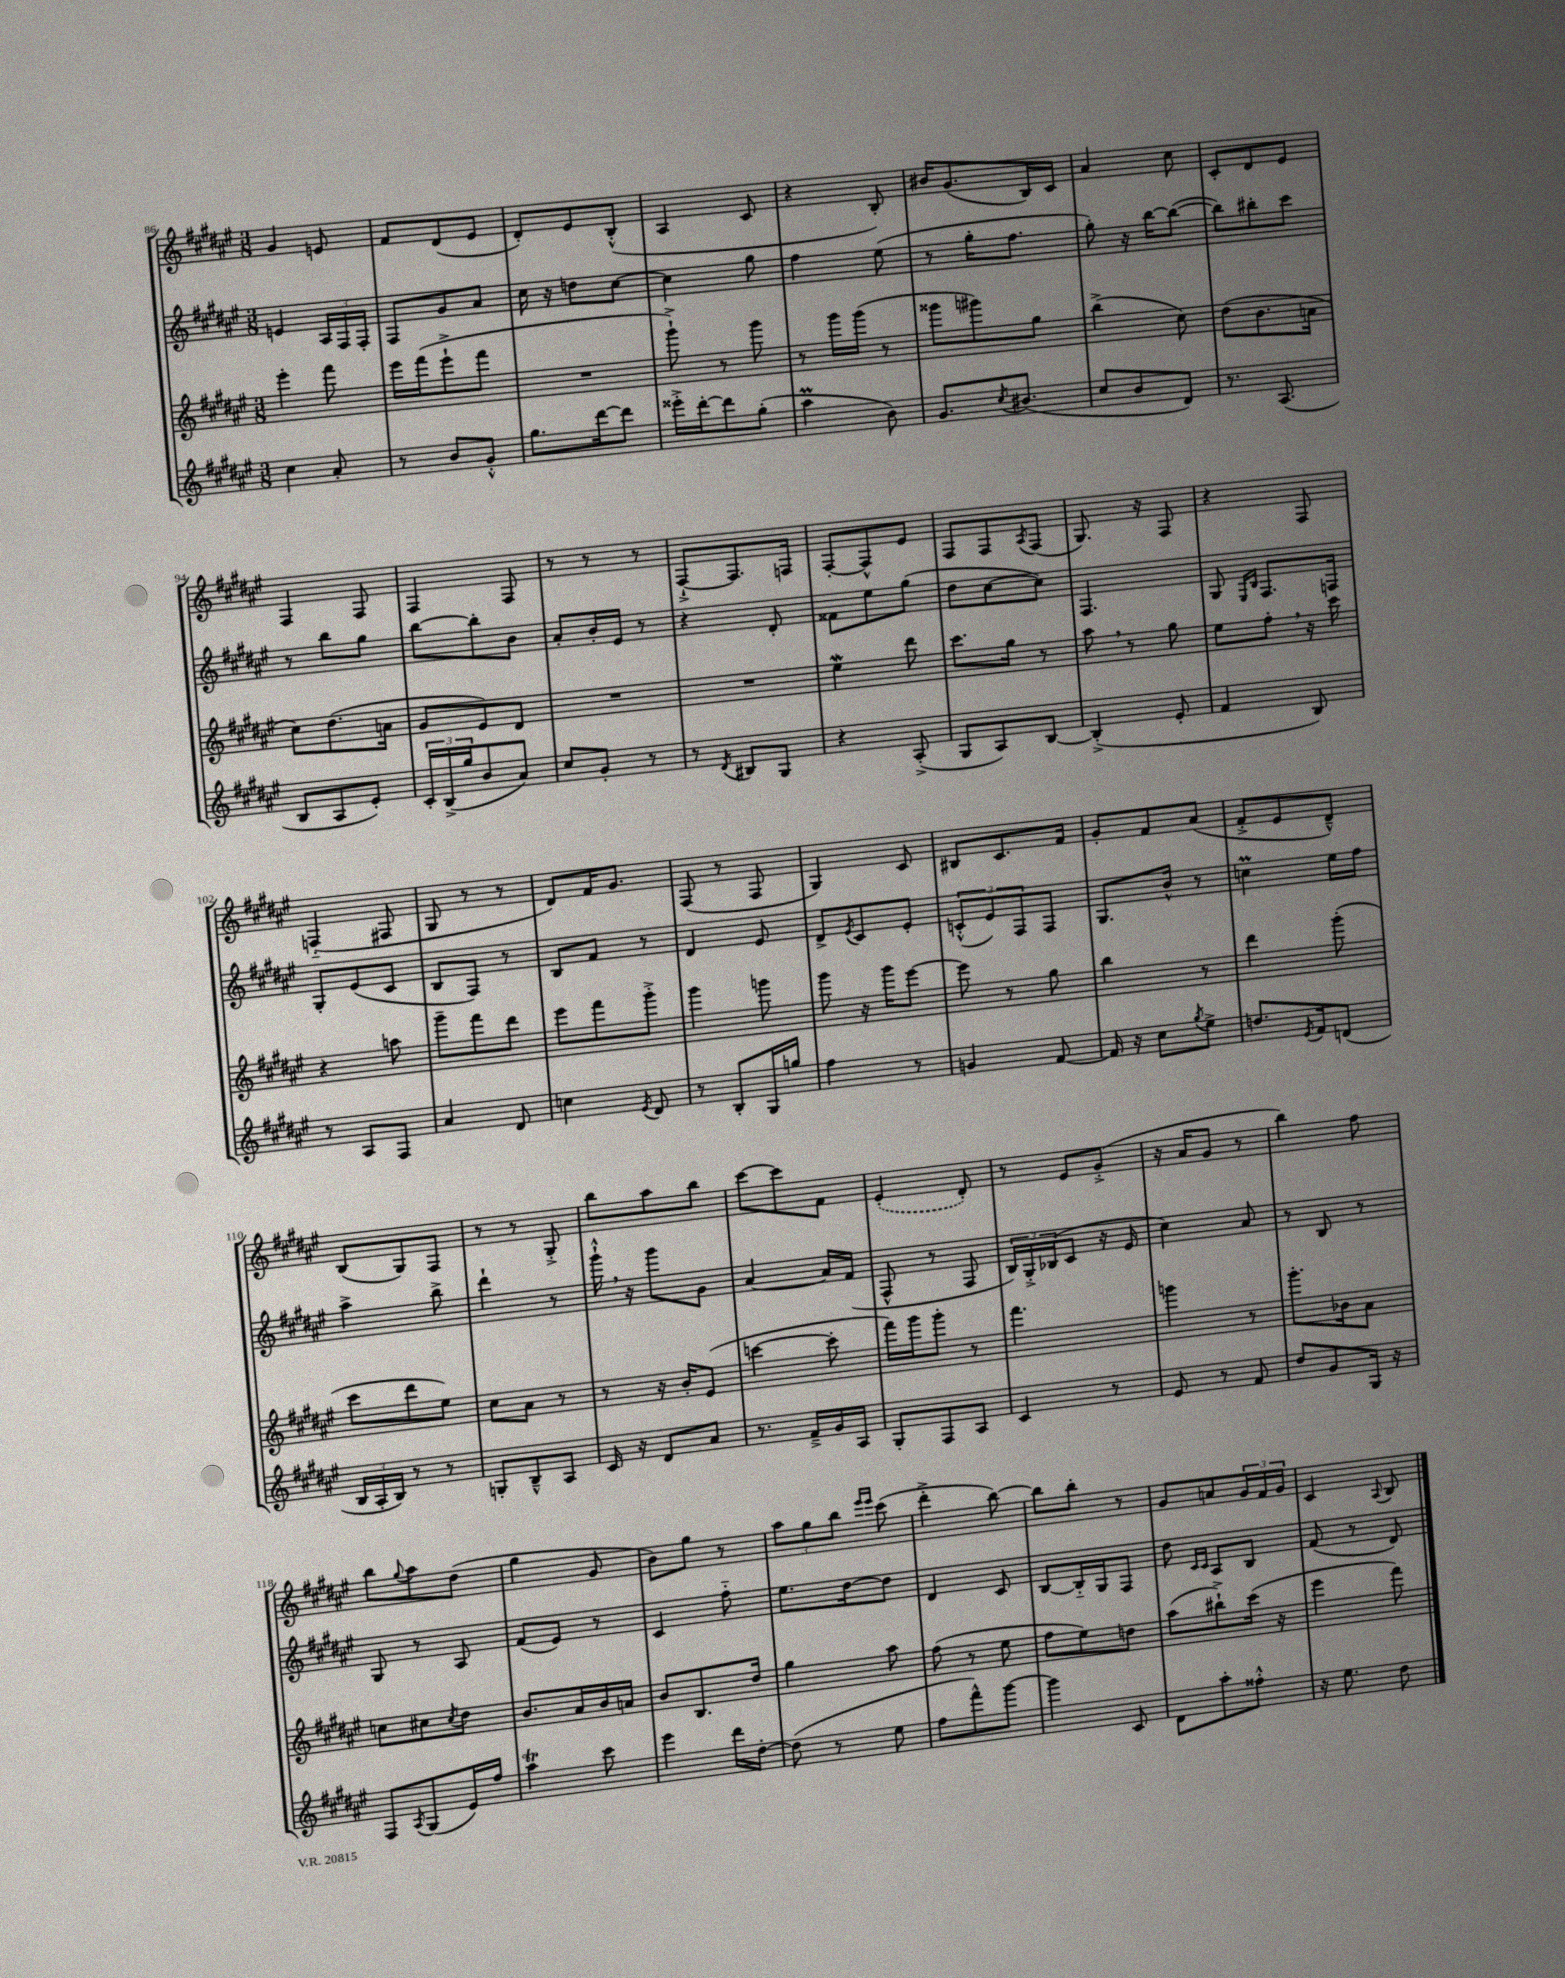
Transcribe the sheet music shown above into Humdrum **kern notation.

**kern	**kern	**kern	**kern
*part4	*part3	*part2	*part1
*staff4	*staff3	*staff2	*staff1
*clefG2	*clefG2	*clefG2	*clefG2
*k[f#c#g#d#a#e#]	*k[f#c#g#d#a#e#]	*k[f#c#g#d#a#e#]	*k[f#c#g#d#a#e#]
*M3/8	*M3/8	*M3/8	*M3/8
=86	=86	=86	=86
4cc#\	4eee#'\	4en/	4g#/
8a#'/	8fff#\	24A#/LL	8en/
.	.	24F#/	.
.	.	24F#'/JJ	.
=87	=87	=87	=87
8r	16eee#\LL	8F#/L	8f#/L
.	(16fff#\J	.	.
8b/L	8eee#`^\	8g#/	(8d#/
8g#'^^/J	8fff#\J	8a#/J	8e#/J
=88	=88	=88	=88
8.gg#\L	4.r	16cc#\	8d#'/L)
.	.	16r	.
.	.	8ddn\L	8e#/
[16ddd#\k	.	.	.
8ddd#\J]	.	[8cc#\J	(8B'^^/J
=89	=89	=89	=89
16eee##X'^\LL	8ggg#`^\)	4cc#\]	4A#/
[16ddd#'\J	.	.	.
8ddd#\]	8r	.	.
(8gg#'\J	8ggg#\	8gg#\	8c#/
=90	=90	=90	=90
4aa#m\	8r	4ff#\	4r
.	16ggg#\LL	.	.
.	(16ggg#\JJ	.	.
8b\)	8r	(8ee#\	8B'/)
=91	=91	=91	=91
8.g#/L	8ggg##X\L	8r	16b#X/KL
.	.	.	(8.g#/
.	8ggg#X\)	16gg#'\KL	.
8qcc#/	.	.	.
(8.b#X/J	.	8.ff#\J	.
.	8gg#\J	.	16B/L)
.	.	.	16c#/JJ
=92	=92	=92	=92
8cc#/L	(4bb^\	8gg#'\)	4a#/
8b/	.	16r	.
.	.	[16bb\KL	.
8d#/J)	8cc#\)	(8bb\J_	8cc#\
=93	=93	=93	=93
8.r	(8dd#\L	8bb\L])	8c#'/L
.	8.b\	8bb#X'\	8d#/
(8.A#/	.	.	.
.	.	8ccc#\J	8e#/J
.	16an\Jk	.	.
!!LO:LB:g=z
=94	=94	=94	=94
8B/L	8cc#\L)	8r	4F#/
8A#/	(8.dd#\	8bb\L	.
8e#'/J)	.	8gg#\J	8F#/
.	16an\Jk	.	.
=95	=95	=95	=95
24c#'/LL	8g#/L	[8bb\L	4F#/
(24B^/	.	.	.
24gg#/J	.	.	.
8b/	8e#/)	8bb'\]	.
8a#/J)	8d#/J	8b\J	8F#/
=96	=96	=96	=96
8cc#/L	4.r	8a#'/L	8r
8g#'/J	.	16b'/L	8r
.	.	16e#/JJ	.
8r	.	8r	8r
=97	=97	=97	=97
8r	4.r	4r	[8F#`^/L
8qd#/	.	.	.
8B#X/L	.	.	8.F#/]
8G#/J	.	8d#'/	.
.	.	.	16Fn/Jk
=98	=98	=98	=98
4r	4ee#W\	8f##X\L	[8F#'/L
.	.	8ee#\	8F#^^/]
(8A#'^/	8ddd#\	(8gg#\J	8e#/J
=99	=99	=99	=99
8G#/L	8.ccc#\L	8dd#\L	8F#/L
8A#/)	.	[8cc#\	8F#/
.	16gg#\Jk	.	.
.	.	.	8qA#/
[8B/J	8r	8cc#\J])	(8F#/J
=100	=100	=100	=100
(4B'^/]	8aa#,\	4.F#/	8.G#/)
.	8r	.	.
.	.	.	16r
8e#'/	8gg#\	.	8F#/
=101	=101	=101	=101
4f#/	8ee#\L	8G#/	4r
.	.	16qqE#/LL	.
.	.	16qqB/JJ	.
.	8ff#',\J	8.F#/L	.
8B/)	16r	.	8F#/
.	16ccc#\	16Fn/Jk	.
!!LO:LB:g=z
=102	=102	=102	=102
8r	4r	8G#'/L	(4Fn/
8A#/L	.	(8e#/	.
8F#/J	8aan\	8c#/J	8F#X/
=103	=103	=103	=103
4a#/	8ggg#~\L	8B/L	8G#/
.	8fff#\	8F#/J)	8r
8d#/	8ddd#\J	8r	8r
=104	=104	=104	=104
4ccn\	8eee#\L	8B/L	8d#/L)
.	8fff#\	8f#/J	16f#/K
.	.	.	8.g#/J
8qe#/	.	.	.
8d#/	8ggg#'^\J	8r	.
=105	=105	=105	=105
8r	4ggg#\	4d#/	(8F#/
8B'/L	.	.	8r
16G#/L	8gggn\	8e#/	8F#/
16ggn/JJ	.	.	.
=106	=106	=106	=106
4ff#\	8ggg#\	8d#^/L	4G#/)
.	.	8qe#/	.
.	16r	8c#/	.
.	16ggg#\KL	.	.
8r	[8eee#\J	8e#'/J	8c#/
=107	=107	=107	=107
4gn/	8eee#\]	(12cn'^^/L	8B#X/L
.	.	12e#/)	.
.	8r	.	8.c#/
.	.	12F#/	.
[8f#/	8gg#\	8F#/J	.
.	.	.	16f#/Jk
=108	=108	=108	=108
16f#/]	4bb\	8.G#/L	8g#'/L
16r	.	.	.
8cc#\L	.	.	8f#/
.	.	16b^^/Jk	.
8qgg#/	.	.	.
8ee#^\J	8r	8r	(8a#/J
=109	=109	=109	=109
8.ddn/L	4ddd#\	4ccnM\	8f#'^/L
.	.	.	8e#/
8qe#/	.	.	.
16f#/k	.	.	.
(8dn/J	(8ggg#'\	16ee#\LL	8d#~^^/J)
.	.	16ff#\JJ	.
!!LO:LB:g=z
=110	=110	=110	=110
24B/LL	8ccc#\L	4aa#^\	(8B/L
24A#'/	.	.	.
24B/JJ)	.	.	.
8r	8ddd#\	.	8G#/)
8r	8ee#\J)	8bb^\	8F#/J
=111	=111	=111	=111
8Gn'/L	8cc#\L	4ddd#`\	8r
8B~^^/	8a#\J	.	8r
8A#/J	8r	8r	8G#'^/
=112	=112	=112	=112
16c#/	8r	16ggg#`^^,\	8bb\L
16r	.	16r	.
8d#/L	16r	8ggg#\L	8aa#\
.	16b'/KL	.	.
8a#/J	(8e#/J	8g#\J	8bb\J
=113	=113	=113	=113
8.r	[4cccn\	[4a#/	[8ccc#\L
.	.	.	8ccc#\]
16f#~^/LL	.	.	.
16g#/	8ccc'\]	16a#/LL]	8f#\J
16A#/JJ	.	(16f#/JJ	.
=114	=114	=114	=114
8G#'/L	16fff#\LL)	8F#^^/	(4e#'/
.	16ggg#\J	.	.
8F#/	8ggg#'\J	8r	.
8A#/J	8r	8F#/	8d#'/)
=115	=115	=115	=115
4c#/	4.fff#\	24B/LL)	8r
.	.	24G#'^/	.
.	.	(24B-X/J	.
.	.	8c#/J	8e#/L
8r	.	16r	(8g#'^/J
.	.	16e#/	.
=116	=116	=116	=116
8e#/	4gggn\	4cc#\)	16r
.	.	.	16a#/KL
8r	.	.	8g#/J
8f#/	8r	8a#/	8r
=117	=117	=117	=117
8dd#/L	8.ggg#'\L	8r	4bb\)
8g#/	.	8B/	.
.	16b-X\k	.	.
16G#/Jk	8a#\J	8r	8ff#\
16r	.	.	.
!!LO:LB:g=z
=118	=118	=118	=118
8F#/L	8ccn\L	8G#/	8bb\L
8qA#/	.	.	8qqgg#/
(8G#/	8cc#X\	8r	8aa#\
.	8qcc#/	.	.
16e#/L)	8dd#\J	8A#/	(8dd#\J
16ff#/JJ	.	.	.
=119	=119	=119	=119
4aa#t\	8.b/L	(8f#/L	4gg#\
.	.	8e#/J)	.
.	16a#/L	.	.
8ccc#\	16b/	8r	8g#/
.	16an/JJ	.	.
=120	=120	=120	=120
4eee#\	8b/L	4c#/	8b\L)
.	8.B/	.	8gg#\J
16ddd#\LL	.	8ff#\	8r
[16dd#'\JJ	16dd#/Jk	.	.
=121	=121	=121	=121
(8dd#\]	4gg#\	8.ee#\L	12aa#\L
.	.	.	12gg#\
8r	.	.	.
.	.	.	12bb\J
.	.	[16dd#\k	.
.	.	.	16qqeee#/LL
.	.	.	16qqeee#/JJ
8ee#\	8aa#\	8dd#\J]	(8ccc#\
=122	=122	=122	=122
8ff#\L	(8ff#\	4d#/	4ddd#'^\
8fff#^^\)	8r	.	.
[8ggg#\J	8ee#\	8c#/	[8bb\)
=123	=123	=123	=123
4ggg#\]	8ff#\L	[8B/L	8bb\L]
.	8ee#\)	16B/L]	8bb'\J
.	.	16G#/J	.
8c#/	8ddn\J	8F#/J	8r
=124	=124	=124	=124
8d#\L	(8aa#\L	8dd#\	8g#/L
.	.	16qqc#/LL	.
.	.	16qqc#/JJ	.
8aa#'\	8bb#X`^\)	8A#/L	8an/
8ff##X'^^\J	(16ccc#\Jk	8B/J	24g#/L
.	.	.	24f#/
.	16r	.	.
.	.	.	24g#/JJ
=125	=125	=125	=125
16r	4eee#\	(8f#/	4c#/
8.ee#\	.	.	.
.	.	8r	.
.	.	.	8qqA#/
8dd#\	8fff#\)	8d#/)	8B/
==	==	==	==
*-	*-	*-	*-
